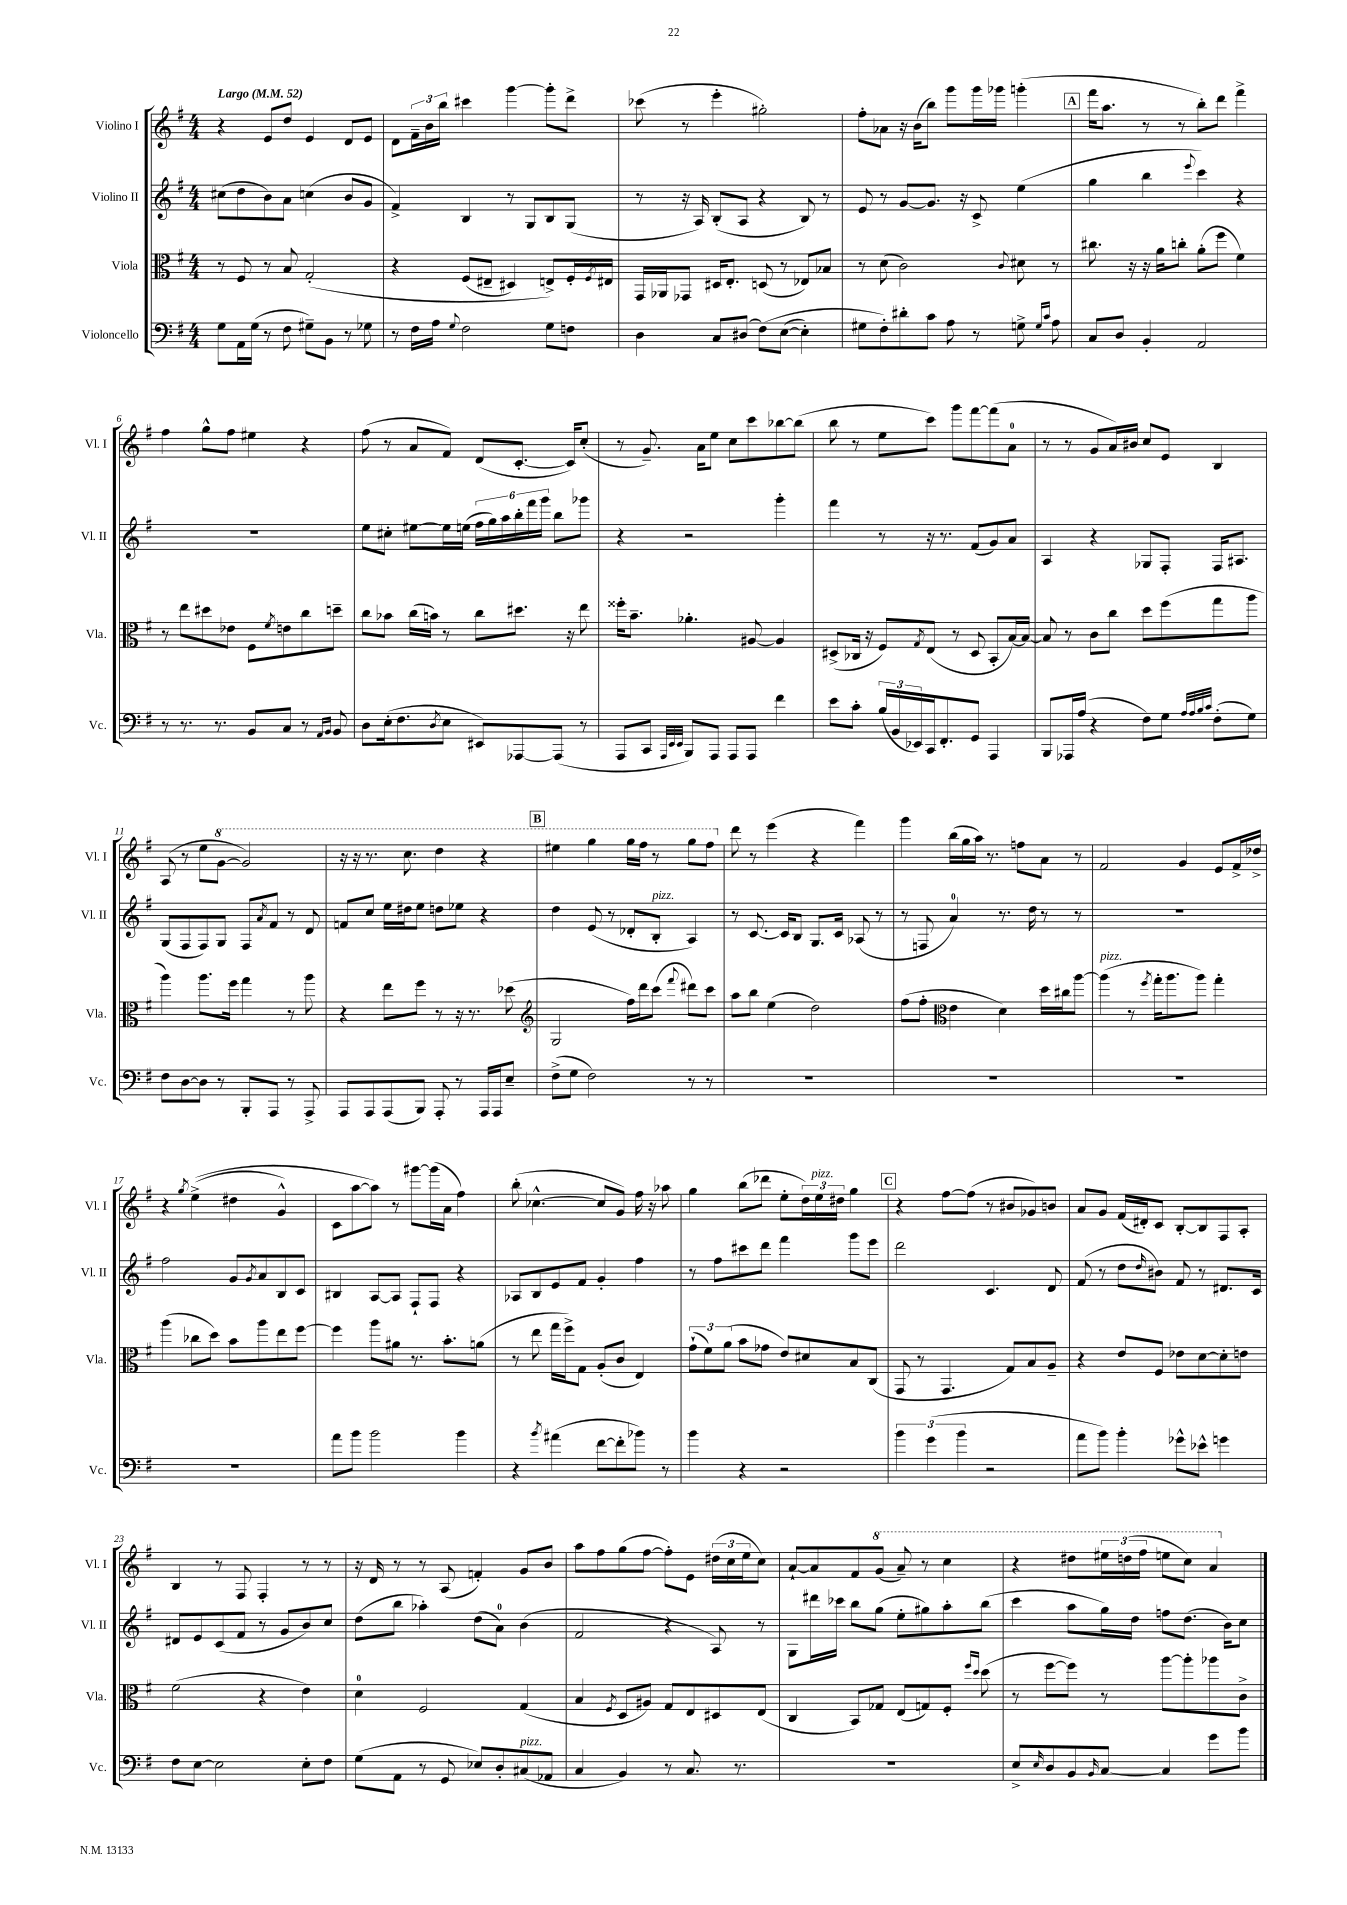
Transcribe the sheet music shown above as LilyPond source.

<<
\new StaffGroup <<
\new Staff = "s0" \with { instrumentName = "Violino I" shortInstrumentName = "Vl. I" } {
    \clef treble \key g \major \numericTimeSignature \time 4/4 \tempo "Largo" 4 = 52
    r4 e'8 d''8 e'4 d'8 e'8 |
    d'8 \tuplet 3/2 { fis'16-- b'16 b''16 } cis'''4 g'''4~ g'''8-. d'''8-> |
    ces'''8( r8 e'''4-. gis''2-.) |
    fis''8-. aes'8 r16 b'16( b''8) g'''8 g'''16 ges'''16 g'''4-.( |
    \mark \markup { \box "A" } fis'''16 a''8. r8 r8 b''8-.) d'''8 fis'''4-> |
    fis''4 g''8-^ fis''8 eis''4 r4 |
    fis''8( r8 a'8 fis'8) d'8( c'8.~-. c'16) c''8-.( |
    r8 g'8.--) a'16 e''8 c''8 c'''8 bes''8~ bes''8( |
    b''8 r8 e''8 c'''8) g'''8 fis'''8~ fis'''8( a'8-0 |
    r8 r8 g'8 a'16) bis'16 c''8 e'8 b4 |
    a8( r8 e''8 \ottava #1 g''8~ g''2) |
    r16 r16 r8. c'''8. d'''4 r4 |
    \mark \markup { \box "B" } eis'''4 g'''4 g'''16 fis'''16 r8 g'''8 fis'''8 \ottava #0 |
    d'''8 r8 e'''4( r4 fis'''4) |
    g'''4 b''16( g''16 a''16) r8. f''8 a'8 r8 |
    fis'2 g'4 e'8 fis'16-> des''16-> |
    r4 \acciaccatura { g''8 } e''4->(\( dis''4 g'4-^) |
    c'8 a''8~ a''8\) r8 gis'''8~ gis'''16( a'16 fis''4) |
    b''8-.( ces''4.~-^ ces''8 g'8) fis''16 r16 aes''8 |
    g''4 b''8( des'''8 e''8-. \tuplet 3/2 { d''16) e''16^\markup { \italic "pizz." } dis''16 } g''4 |
    \mark \markup { \box "C" } r4 fis''8~ fis''8( r8 bis'8 ges'8) b'8 |
    a'8 g'8 fis'16( dis'16-.) c'8 b8~-. b8 fis8 a8-. |
    b4 r8 fis8 fis4-. r8 r8 |
    r16 d'16 r8 r8 a8( f'4-.) g'8 b'8 |
    a''8 fis''8 g''8( fis''8~ fis''8-.) e'8 \tuplet 3/2 { dis''16( c''16 e''16 } c''8) |
    a'8~-! a'8 fis'8 \ottava #1 g''8( a''8--) r8 c'''4 |
    r4 dis'''8 \tuplet 3/2 { eis'''16 d'''16( fis'''16 } e'''8 c'''8) a''4 \ottava #0 \bar "|." |
}
\new Staff = "s1" \with { instrumentName = "Violino II" shortInstrumentName = "Vl. II" } {
    \clef treble \key g \major \numericTimeSignature \time 4/4
    cis''8( d''8 b'8) a'8 c''4( b'8 g'8 |
    fis'4->) b4 r8 g8 b8 g8( |
    r8 r16 a16) b8-.( a8 r4 b8) r8 |
    e'8 r8 g'8~ g'8. r16 c'8-> e''4( |
    \mark \markup { \box "A" } g''4 b''4 \appoggiatura { e'''8 } c'''4) r4 |
    R1 |
    e''8 cis''8-. eis''8~ eis''16 e''16( \tuplet 6/4 { fis''16 g''16) a''16 b''16-. fis'''16 g'''16 } b''8 ges'''8 |
    r4 r2 g'''4-. |
    fis'''4 r8 r16 r8. fis'8( g'8) a'8 |
    a4 r4 ges8 fis8-. fis16 ais8. |
    g8( fis8 fis8) g8 fis8 \acciaccatura { a'8 } fis'8 r8 d'8 |
    f'8 c''8 e''16 dis''16 e''8 d''8 ees''8 r4 |
    \mark \markup { \box "B" } d''4 e'8( r8 des'8-. b8-.^\markup { \italic "pizz." } a4) |
    r8 c'8.~ c'16 b8 g8. c'16 aes8( r8 |
    r8 f8 a'4-0) r8. d''16 r8 r8 |
    R1 |
    fis''2 g'8 \acciaccatura { g'8 } a'8 b8 c'8 |
    bis4 a8~ a8 fis8-! fis8 r4 |
    aes8 b8 e'8 fis'8 g'4-. fis''4 |
    r8 fis''8 cis'''8 d'''8 fis'''4 g'''8 e'''8 |
    \mark \markup { \box "C" } d'''2 c'4. d'8 |
    fis'8( r8 d''8 \grace { d''16 } bis'8) fis'8 r8 dis'8. c'16 |
    dis'8 e'8 c'8( fis'8 r8 g'8 b'8) c''8 |
    d''8( b''8 aes''4-.) d''8( a'8-0) b'4( |
    fis'2 r4 a8) r8 |
    g8 dis'''16 ces'''16 b''8 g''8( e''8-. gis''8) a''8-. b''8( |
    c'''4 a''8 g''16) d''16 f''8 d''8.( b'16) c''8 \bar "|." |
}
\new Staff = "s2" \with { instrumentName = "Viola" shortInstrumentName = "Vla." } {
    \clef alto \key g \major \numericTimeSignature \time 4/4
    r8 fis8 r8 b8 g2-.\( |
    r4 fis8( eis8-- dis4) e8->\) fis16-. \acciaccatura { fis8 } eis16 |
    g,16 aes,16 ges,8 dis16 e8.-. d8( r8 ees8) bes8 |
    r8 d'8( c'2) \appoggiatura { c'8 } dis'8 r8 |
    \mark \markup { \box "A" } cis''8. r16 r16 a'16 c''8-. a'8-.( fis''8 fis'4) |
    r8 e''8 dis''8 ees'8 fis8 \acciaccatura { fis'8 } e'8 c''8 d''8-- |
    c''8 bes'8 c''16( b'16) r8 c''8 dis''8. r16 e''8 |
    fisis''16-. b'8.-- aes'4.-. ais8~ ais4 |
    dis8->( ces16 r16 fis8) \acciaccatura { g8 } e8( r8 dis8 b,8-. b16~) b16~ |
    b8 r8 c'8 c''8 d''8 fis''8( g''8 a''8 |
    a''4) a''8. fis''16 g''4 r8 a''8 |
    r4 e''8 fis''8 r8 r16 r8. des''8( |
    \mark \markup { \box "B" } \clef treble g2 fis''16) d'''16 c'''8( \appoggiatura { fis'''8 } dis'''8) c'''8 |
    a''8 b''8 e''4( d''2) |
    fis''8( fis''8-. \clef alto e'4 d'4) d''16 cis''16 a''8~ |
    a''4^\markup { \italic "pizz." }( r8 \acciaccatura { fis''8 } g''16-. a''8. a''8) g''4-. |
    a''4( ces''8 d''8) b'8 a''8 e''8 fis''8~ |
    fis''4 a''8 ais'8 r8. b'8.-. a'8( |
    r8 e''8 g''16 fis''16->) g8 a8-.( c'8 e4) |
    \tuplet 3/2 { g'8-!( fis'8) a'8( } b'8 ges'8 e'8) dis'8 b8 c8( |
    \mark \markup { \box "C" } g,8 r8 g,4. g8) b8 a8-- |
    r4 e'8 fis8 ees'8 d'8~ d'8-. e'8 |
    fis'2( r4 e'4) |
    d'4-0 fis2 g4( |
    b4 \acciaccatura { fis8 } d8 ais8) g8 e8 dis8 e8( |
    c4 b,8) ges8 e8( g8) fis8-. \grace { fis''16 d''16 } d''8( |
    r8 fis''8~ fis''8) r8 a''8~ a''8-. aes''8 c'8-> \bar "|." |
}
\new Staff = "s3" \with { instrumentName = "Violoncello" shortInstrumentName = "Vc." } {
    \clef bass \key g \major \numericTimeSignature \time 4/4
    g8 a,16 g16( r8 fis8 gis8--) b,8 r8 ges8 |
    r8 fis16 a16 \appoggiatura { g8 } fis2 g8 f8 |
    d4 c8 dis8( fis8)\( e8~( e4-.) |
    gis8 fis8-.\) dis'8-. c'8 a8 r8 g8-> \grace { g16 c'16 } a8 |
    \mark \markup { \box "A" } c8 d8 b,4-. a,2 |
    r8 r8. r8. b,8 c8 r8 \grace { a,16 b,16 } b,8 |
    d8 e16-.( fis8. \acciaccatura { d8 } e8 eis,8) aes,,8~ aes,,8( r8 |
    a,,8 c,8 \grace { a,,32 e,32 e,32 } b,,8) a,,8 a,,8 a,,8 fis'4 |
    e'8 c'8-. \tuplet 3/2 { b16( b,16 ees,16) } c,16 fis,8.-. g,8 a,,4 |
    b,,8 aes,,16 a16( r4 fis8) g8 \grace { a32 a32 b32 c'32 } fis8-.( g8) |
    fis8 d8~ d8 r8 b,,8-. a,,8 r8 a,,8-> |
    a,,8 a,,8 a,,8( b,,8) a,,8-. r8 a,,16 a,,16 e8-- |
    \mark \markup { \box "B" } fis8->( g8 fis2) r8 r8 |
    R1 |
    R1 |
    R1 |
    R1 |
    a'8 b'8 b'2 b'4 |
    r4 \acciaccatura { b'8 } ais'4( fis'8~ fis'8-. bes'8) r8 |
    b'4 r4 r2 |
    \mark \markup { \box "C" } \tuplet 3/2 { b'4 g'4( b'4 } r2 |
    a'8 b'8) b'4-. ges'8-^ ees'8-^ g'4 |
    fis8 e8~ e2 e8-. fis8 |
    g8( a,8 r8 g,8 ees8) d8-. cis8^\markup { \italic "pizz." }( aes,8 |
    c4 b,4) r8 c8. r8. |
    R1 |
    e8-> \grace { e16 } d8 b,8 \grace { b,16 } c8~ c4 g'8 b'8 \bar "|." |
}
>>
>>
